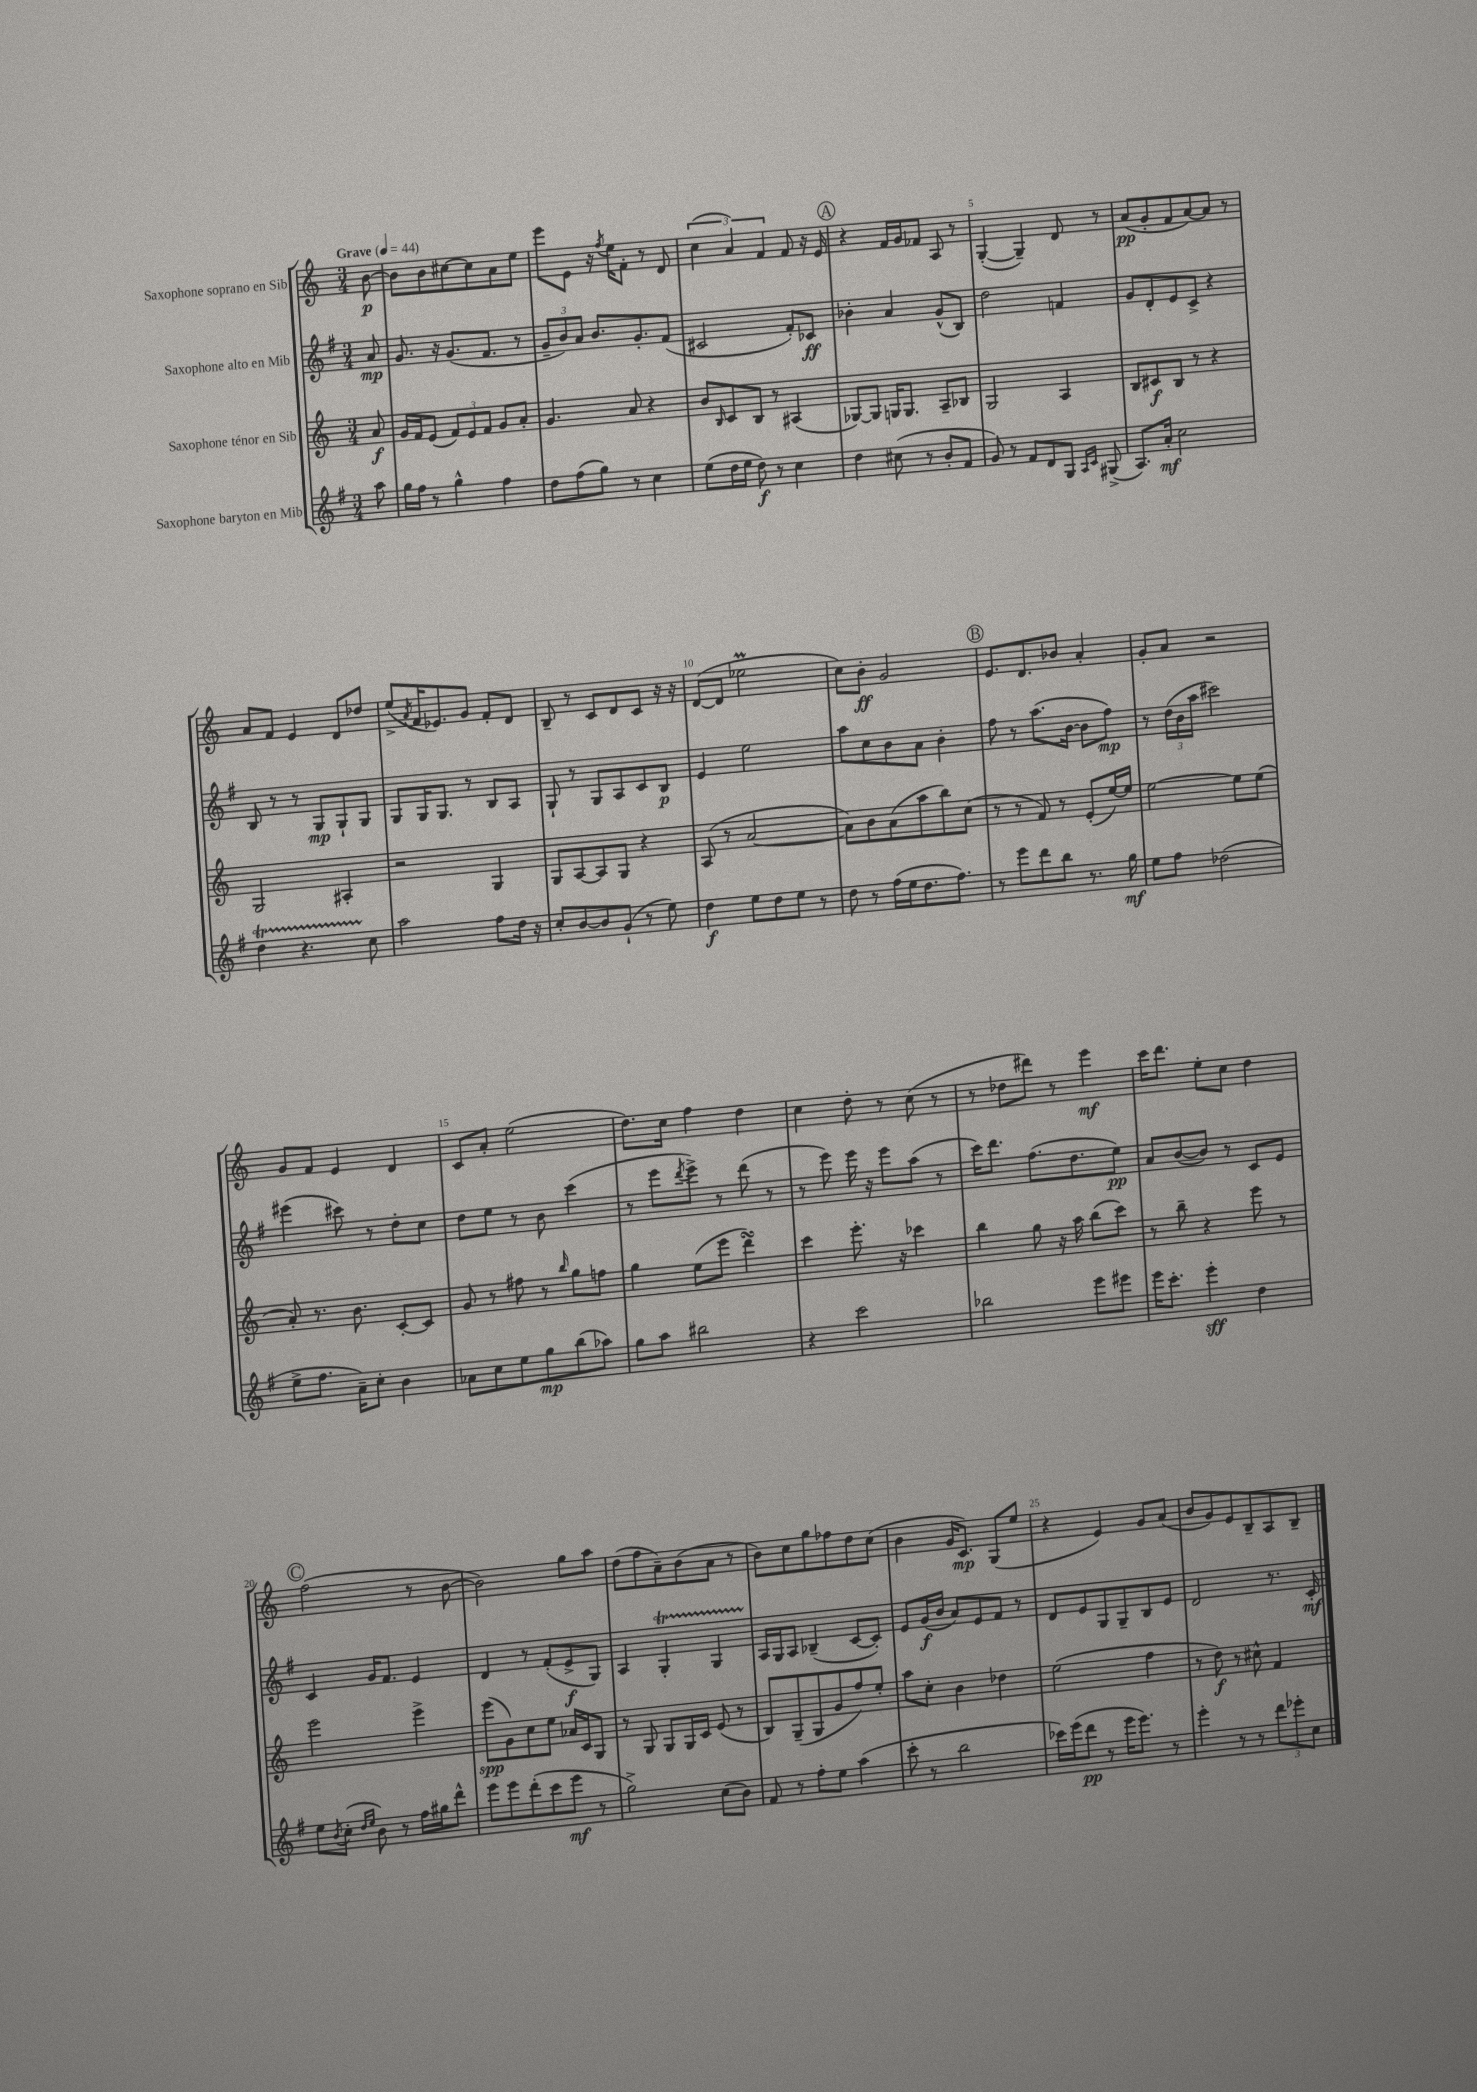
<<
\new StaffGroup <<
\new Staff = "s0" \with { instrumentName = "Saxophone soprano en Sib" } {
    \clef treble \key c \major \numericTimeSignature \time 3/4 \partial 8 \tempo "Grave" 4 = 44
    b'8~\p |
    b'8 b'8 cis''8~ cis''8 a'8 e''8 |
    e'''8 e'8 r16 \acciaccatura { f''8 } e''16 f'8-. r8 d'8 |
    \tuplet 3/2 { c''4( a'4) f'4 } f'8 r16 e'16 |
    \mark \markup { \circle "A" } r4 f'16 g'16 fes'8 a8 r8 |
    g4~-.( g4--) d'8 r8 |
    a'8\pp( g'8-. f'8 a'8~) a'8 r8 |
    a'8 f'8 e'4 d'8 des''8 |
    e''8->( \acciaccatura { a'8 } f'16 ees'8.) g'8 f'8-. d'8 |
    b8-- r8 c'8 d'8 c'8 r16 r16 |
    d'8~( d'8 ees''2\prall |
    c''8) b'8-.\ff g'2 |
    \mark \markup { \circle "B" } e'8. d'8. bes'8 a'4-. |
    g'8-. a'8 r2 |
    g'8 f'8 e'4 d'4 |
    c'8 a'8-. e''2( |
    d''8.) c''16 f''4 d''4 |
    c''4 d''8-. r8 c''8( r8 |
    r8 des''8 dis'''8) r8 e'''4\mf |
    c'''16 d'''8. e''8-. c''8 d''4 |
    \mark \markup { \circle "C" } f''2( r8 b'8~ |
    b'2) g''8 a''8 |
    d''8( f''8 a'8--) b'8( a'8 r8 |
    b'8) c''8 g''8 fes''8 d''8 c''8( |
    b'4 g'16 c'8.\mp) g8( e''8 |
    r4 e'4) g'8 a'8( |
    b'8 g'8) e'8 b8-- a8 b8-- \bar "|." |
}
\new Staff = "s1" \with { instrumentName = "Saxophone alto en Mib" } {
    \clef treble \key g \major \numericTimeSignature \time 3/4 \partial 8
    a'8\mp |
    g'8. r16 g'8.( fis'8. r8 |
    \tuplet 3/2 { g'8-- b'8) a'8 } b'8. g'8.-. fis'8( |
    cis'2 fis'8-.) ces'8\ff |
    \mark \markup { \circle "A" } bes'4-. a'4 g'8-^( b8) |
    d''2 f'4 |
    g'8 d'8-. e'8 c'8-> r4 |
    b8 r8 r8 g8\mp g8-! g8 |
    g8 g16 g8. r8 b8 a8 |
    g8-! r8 g8 a8 c'8 b8\p |
    e'4 e''2 |
    a''8 c''8 b'8 a'8 b'4-. |
    \mark \markup { \circle "B" } fis''8 r8 a''8.( b'16~ b'8 fis''8\mp) |
    r8 \tuplet 3/2 { d''16( b'16 a''16 } cis'''2) |
    eis'''4( cis'''8) r8 d''8-. c''8 |
    d''8 e''8 r8 b'8 c'''4( |
    r8 e'''8 \acciaccatura { d'''8 } e'''8->) r8 d'''8( r8 |
    r8 e'''8) e'''16 r16 e'''8 a''8( r8 |
    c'''16) d'''8. fis''8.( d''8. e''8\pp) |
    a'8 b'8~( b'8) r8 c'8 e'8 |
    \mark \markup { \circle "C" } c'4 g'16 fis'8. e'4 |
    d'4 r8 fis'8-.( e'8->\f g8) |
    a4 g4-.\startTrillSpan g4 |
    a16\stopTrillSpan g16 a8 bes4--( c'8~ c'8-.) |
    e'8 g'16\f( b'16 a'8) e'8 fis'8 r8 |
    d'8 e'8 g8 g8-- b8 e'8 |
    d'2 r8. c'16-.\mf \bar "|." |
}
\new Staff = "s2" \with { instrumentName = "Saxophone ténor en Sib" } {
    \clef treble \key c \major \numericTimeSignature \time 3/4 \partial 8
    a'8\f |
    g'16 f'16 e'8( \tuplet 3/2 { f'8) e'8 f'8 } g'8 a'8-. |
    g'4. a'8 r4 |
    b'8 \grace { b16 } c'8 b8 r8 ais4( |
    \mark \markup { \circle "A" } ges8~) ges8 g16 g8. a8-- bes8 |
    g2 a4 |
    b8 cis'8\f b8 r8 r4 |
    g2 ais4-. |
    r2 g4 |
    g8 a8~ a8 g8 r4 |
    a8( r8 a'2~ |
    a'8) b'8 a'8( a''8 b''8) c''8( |
    \mark \markup { \circle "B" } r8 r8 f'8) r8 e'8-.( e''16~) e''16 |
    e''2~ e''8 e''8( |
    a'8-.) r8. b'8. c'8~-. c'8 |
    g'8 r8 fis''8 r8 \grace { b''16 } g''8 f''8 |
    g''4 e''8( e'''8 d'''4\turn) |
    c'''4 e'''8.-. r16 ces'''4 |
    b''4 g''8 r16 a''16 b''8( c'''8) |
    r8 b''8-- r4 e'''8 r8 |
    \mark \markup { \circle "C" } e'''2 e'''4-> |
    e'''8\spp( g'8) c''8 e''8 aes'16 c'16 g8 |
    r8 g8 g8 g16 c'16 e'8( r8 |
    b8) g8--( g8 g'8 f''8) e''8-. |
    a''8 c''8-. b'4 des''4 |
    e''2( f''4 |
    r8 d''8\f) r8 cis''8-^ f'4 \bar "|." |
}
\new Staff = "s3" \with { instrumentName = "Saxophone baryton en Mib" } {
    \clef treble \key g \major \numericTimeSignature \time 3/4 \partial 8
    a''8 |
    g''16 fis''16 r8 g''4-^ fis''4 |
    d''8 fis''8( g''8) r8 c''4 |
    e''8( d''16 e''16 d''8\f) r8 c''4 |
    \mark \markup { \circle "A" } d''4 cis''8( r8 b'8-. fis'8 |
    g'8) r8 fis'8 d'8 g8 \grace { a16 c'16 } gis8->( |
    a8.) a'16-.\mf c''2 |
    d''4\startTrillSpan r4. c''8\stopTrillSpan |
    a''2 fis''8 d''16 r16 |
    c''8-. b'8~ b'8 g'8-!( r8 e''8) |
    d''4\f e''8 d''8 e''8 r8 |
    d''8 r8 fis''16( e''16 d''8. fis''8.) |
    \mark \markup { \circle "B" } r8 e'''8 d'''8 b''8 r8. g''16\mf |
    e''8 fis''8 des''2( |
    e''8-> fis''8. a'16--) c''8-. b'4 |
    aes'8 c''8 e''8 g''8\mp b''8( aes''8) |
    g''8 a''8 bis''2 |
    r4 c'''2 |
    bes''2 e'''8 eis'''8 |
    e'''16 c'''8.-. e'''4-.\sff d''4 |
    \mark \markup { \circle "C" } e''8 \acciaccatura { b'8 } c''8-.( \grace { d''16 e''16 } b'8) r8 fis''16 gis''16 d'''8-^ |
    e'''8 e'''8 d'''8-.( c'''8 e'''8\mf r8 |
    g''2->) c''8( b'8) |
    fis'8 r8 fis''8-. e''8 a''4( |
    c'''8-. r8 b''2 |
    ces'''16) e'''16( d'''8\pp r8 e'''16 e'''8.) r8 |
    e'''4-. r8 r8 \tuplet 3/2 { d'''8 ees'''8-. c''8 } \bar "|." |
}
>>
>>
\layout { \context { \Score \override BarNumber.break-visibility = ##(#f #t #t) barNumberVisibility = #(every-nth-bar-number-visible 5) } }
